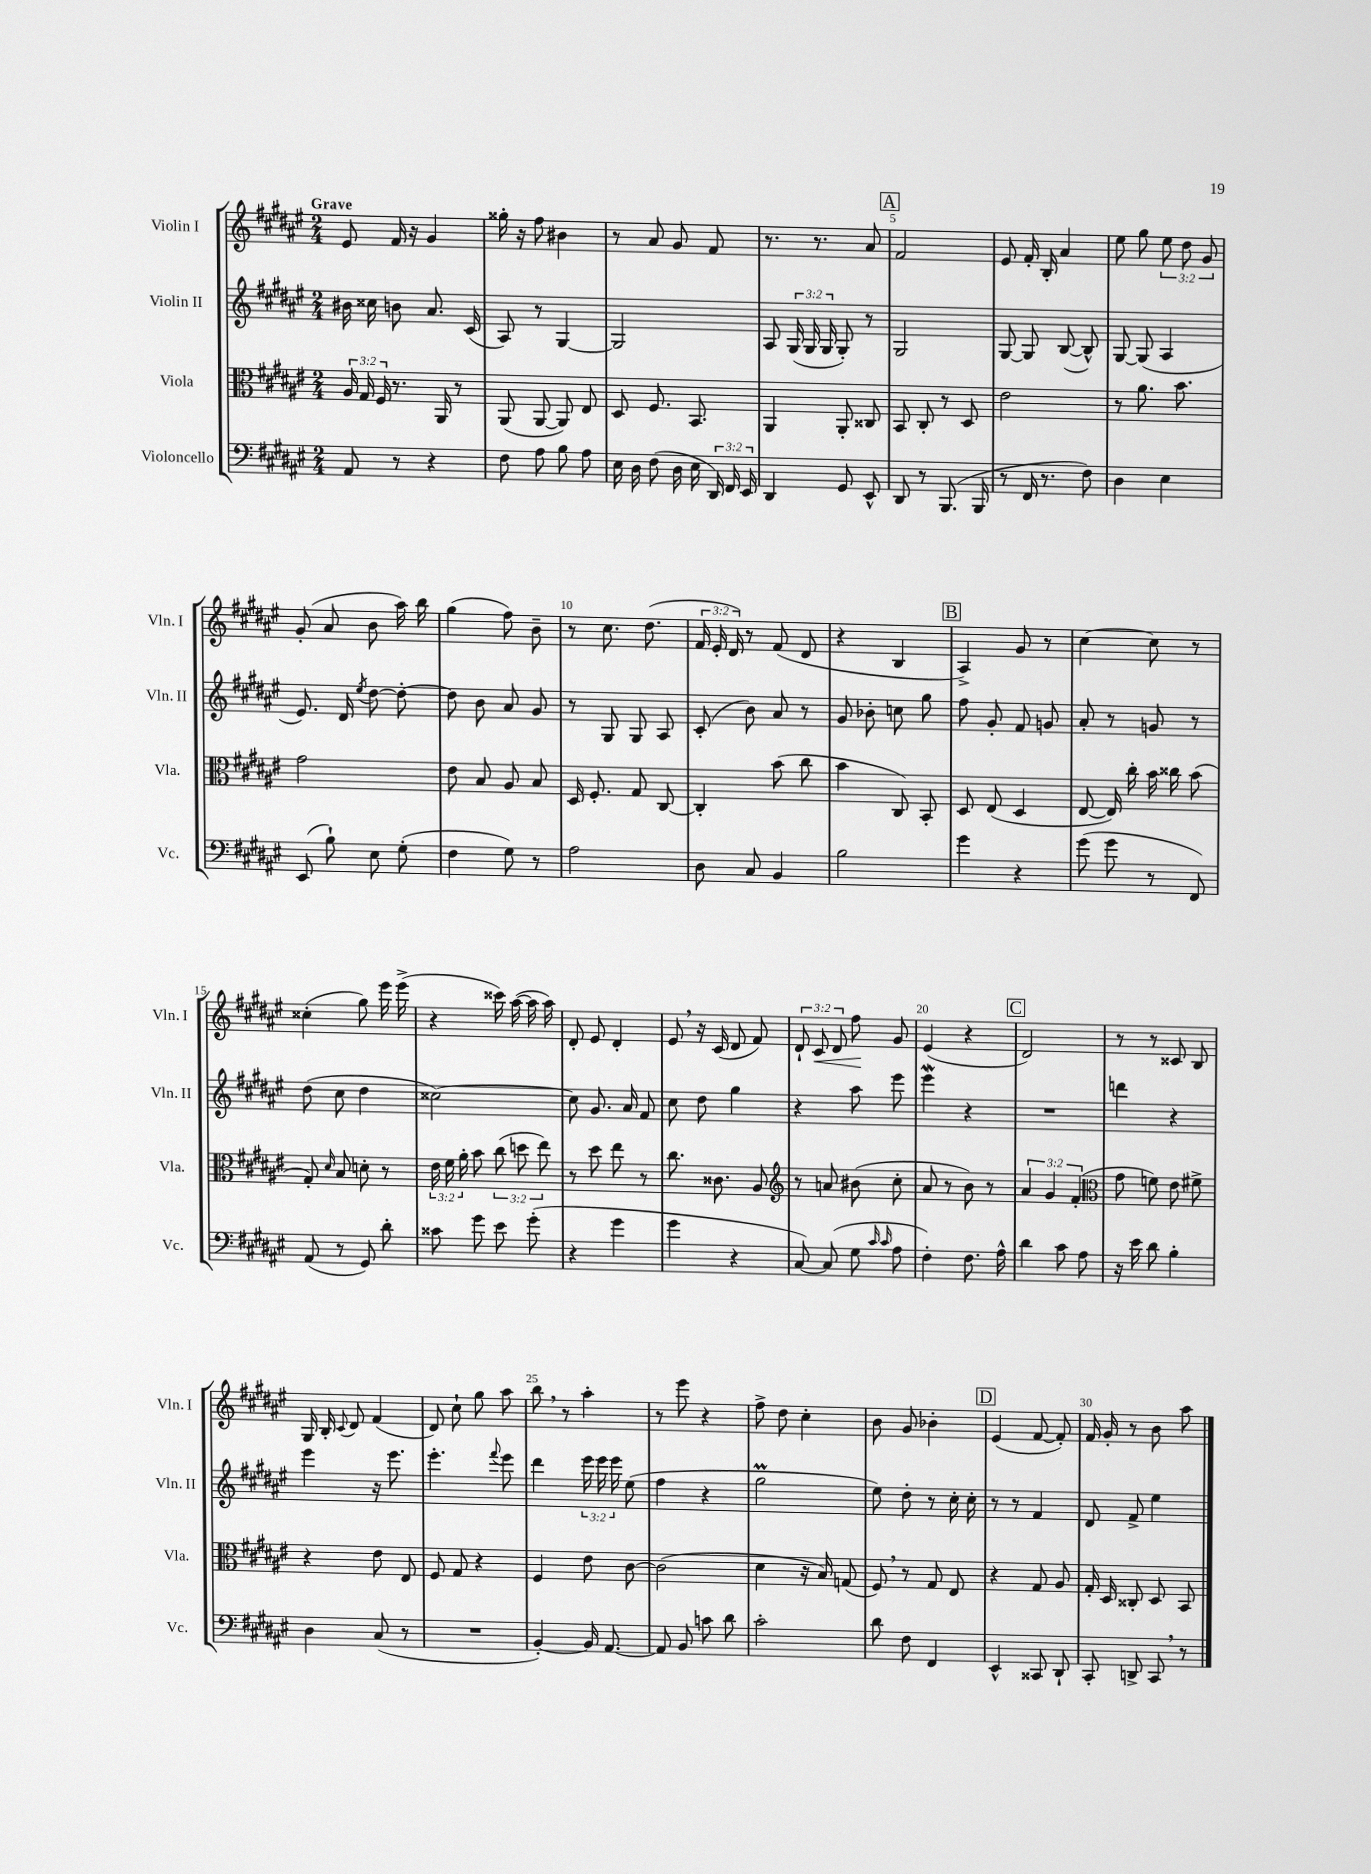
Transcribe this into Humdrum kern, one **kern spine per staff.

**kern	**kern	**kern	**kern
*staff4	*staff3	*staff2	*staff1
*clefF4	*clefC3	*clefG2	*clefG2
*k[f#c#g#d#a#e#]	*k[f#c#g#d#a#e#]	*k[f#c#g#d#a#e#]	*k[f#c#g#d#a#e#]
*M2/4	*M2/4	*M2/4	*M2/4
8AA#/	24A#/	16b#\	8e#/
.	24G#/	.	.
.	.	16cc##\	.
.	24F#/	.	.
8r	8.r	8b\	16f#/
.	.	.	16r
4r	.	8.a#/	4g#/
.	16AA#/	.	.
.	8r	.	.
.	.	(16c#/	.
=	=	=	=
8F#\	(8AA#/	8A#/)	16gg##'\
.	.	.	16r
8A#\	[8AA#/	8r	8ff#\
8B\	8AA#/])	[4G#/	4b#\
8A#\	8E#/	.	.
=	=	=	=
16E#\	8D#/	2G#/]	8r
16D#\	.	.	.
(8F#\	8.F#/	.	8a#/
16D#\	.	.	8g#/
16E#\	8.BB/	.	.
24DD#/)	.	.	8f#/
24FF#/	.	.	.
24EE#/	.	.	.
=	=	=	=
4DD#/	4AA#/	8A#/	8.r
.	.	(24G#/	.
.	.	24G#/	.
.	.	.	8.r
.	.	24G#/	.
8GG#/	8AA#'/	8G#'/)	.
8EE#^^/	8C##/	8r	8a#/
=	=	=	=
8DD#/	8BB/	2G#/	2f#/
8r	8C#'/	.	.
(8.BBB/	8r	.	.
.	8D#/	.	.
16BBB/	.	.	.
=	=	=	=
8r	2e#\	[8G#/	8e#/
16FF#/	.	8G#/]	16f#'/
8.r	.	.	16B'/
.	.	([8B/	4a#/
8F#\)	.	8B^^/])	.
=	=	=	=
4D#\	8r	[8G#/	8ee#\
.	8.a#\	(8G#/]	8gg#\
4E#\	.	4A#/	12ee#\
.	8.b\	.	.
.	.	.	12dd#\
.	.	.	12g#/
=	=	=	=
(8EE#/	2g#\	8.e#/)	(8g#'/
8B`\)	.	.	8a#/
.	.	16d#/	.
.	.	8qee#/	.
8E#\	.	[8dd#\	8b\
(8G#'\	.	8dd#'\_	16aa#\)
.	.	.	16bb\
=	=	=	=
4F#\	8e#\	8dd#\]	(4gg#\
.	8B/	8b\	.
8G#\)	8A#/	8a#/	8ff#\)
8r	8B/	8g#/	8b~\
=	=	=	=
2A#\	16D#/	8r	8r
.	8.F#'/	.	.
.	.	8G#/	8.cc#\
.	8G#/	8G#/	.
.	.	.	(8.dd#\
.	[8C#/	8A#/	.
=	=	=	=
8D#\	4C#'/]	(8c#'/	24f#/
.	.	.	24e#'/
.	.	.	24d#/)
8C#/	.	8b\)	8r
4BB/	(8b\	8a#/	(8f#/
.	8cc#\	8r	8d#/
=	=	=	=
2B\	4b\	8g#/	4r
.	.	8b-'\	.
.	8C#/)	8cc\	4B/
.	8BB'/	8gg#\	.
=	=	=	=
4g#\	8D#/	8ff#\	4A#^/)
.	(8E#/	8g#'/	.
4r	4D#/	8f#/	8g#/
.	.	8g/	8r
=	=	=	=
(8g#\	[8E#/	8a#'/	[4cc#\
8g#\	16E#/])	8r	.
.	16cc#'\	.	.
8r	16b\	8g/	8cc#\]
.	16cc##\	.	.
8FF#/)	(8b\	8r	8r
=	=	=	=
(8AA#/	8G#'/)	(8dd#\	(4cc##'\
.	16qqd#/	.	.
8r	8B/	8cc#\	.
8GG#/)	8d'\	4dd#\	8gg#\)
8d#'\	8r	.	16eee#\
.	.	.	(16eee#^\
=	=	=	=
8c##\	24e#\	[2cc##\)	4r
.	24f#\	.	.
.	24a#'\	.	.
8g#\	8b\	.	.
8e#\	(12cc#\	.	16ccc##\)
.	.	.	([16aa#\
.	12dd\	.	.
(8g#'\	.	.	16aa#\]
.	12ee#\)	.	.
.	.	.	16aa#\)
=	=	=	=
4r	8r	8cc##\]	8d#'/
.	8dd#\	8.g#/	8e#/
4g#\	8ee#\	.	4d#'/
.	.	16a#/	.
.	8r	8f#/	.
=	=	=	=
4g#\	8.cc#\	8cc#\	8e#/
.	.	8dd#\	16r
.	8.c##\	.	(16c#/
4r	.	4gg#\	8d#/
.	8A#/	.	8f#/)
=	=	=	=
*	*clefG2	*	*
[8C#/)	8r	4r	12d#`/
.	.	.	12c#/
(8C#/]	8a/	.	.
.	.	.	12d#/
8G#\	(8b#\	8aa#\	8ff#\
16qqc#/	.	.	.
16qqc#/	.	.	.
8A#\	8cc#'\	8eee#\	8g#/
=	=	=	=
4F#'\)	8a#/	4eee#\	(4e#/
.	8r	.	.
8.F#\	8b\)	4r	4r
.	8r	.	.
16A#^^\	.	.	.
=	=	=	=
4d#\	6a#/	2r	2d#/)
.	6g#/	.	.
8c#\	.	.	.
.	(6f#'/	.	.
8A#\	.	.	.
=	=	=	=
*	*clefC3	*	*
16r	8g#\	4ddd\	8r
16e#\	.	.	.
8d#\	8f\)	.	8r
4B'\	8e#\	4r	8c##/
.	8f#^\	.	8B/
=	=	=	=
4D#\	4r	4eee#\	16G#/
.	.	.	16B'/
.	.	.	8qqc#/
.	.	.	8d#/
(8C#/	8e#\	16r	(4f#/
.	.	8.eee#\	.
8r	8E#/	.	.
=	=	=	=
2r	8F#/	4.eee#'\	8d#/)
.	8G#/	.	8cc#`\
.	4r	.	8gg#\
.	.	8qqfff#/	.
.	.	8eee#\	8aa#\
=	=	=	=
[4BB'/)	4F#/	4ddd#\	8bb\
.	.	.	8r
16BB/]	8e#\	24eee#\	4aa#'\
.	.	24eee#\	.
[8.AA#/	.	.	.
.	.	24eee#\	.
.	[8c#\	(8ee#\	.
=	=	=	=
8AA#/]	(2c#\]	4ff#\	8r
8BB/	.	.	8eee#\
8c\	.	4r	4r
8d#\	.	.	.
=	=	=	=
2c#'\	4d#\	2gg#\	8ff#^\
.	.	.	8dd#\
.	16r	.	4cc#'\
.	16B/)	.	.
.	(8G/	.	.
=	=	=	=
8d#\	8F#/)	8ee#\)	8b\
8F#\	8r	8dd#'\	8g#/
4FF#/	8G#/	8r	4b-'\
.	8E#/	16cc#'\	.
.	.	16cc#'\	.
=	=	=	=
4EE#^^/	4r	8r	(4e#/
.	.	8r	.
8CC##/	8G#/	4f#/	[8f#/
8DD#`/	8A#/	.	8f#'/])
=	=	=	=
8CC#'/	16G#'/	8d#/	16f#/
.	16D#/	.	16g#'/
8DD^/	8C##'/	8f#^/	8r
8CC#/	8D#/	4ee#\	8b\
8r	8BB/	.	8aa#\
==	==	==	==
*-	*-	*-	*-
